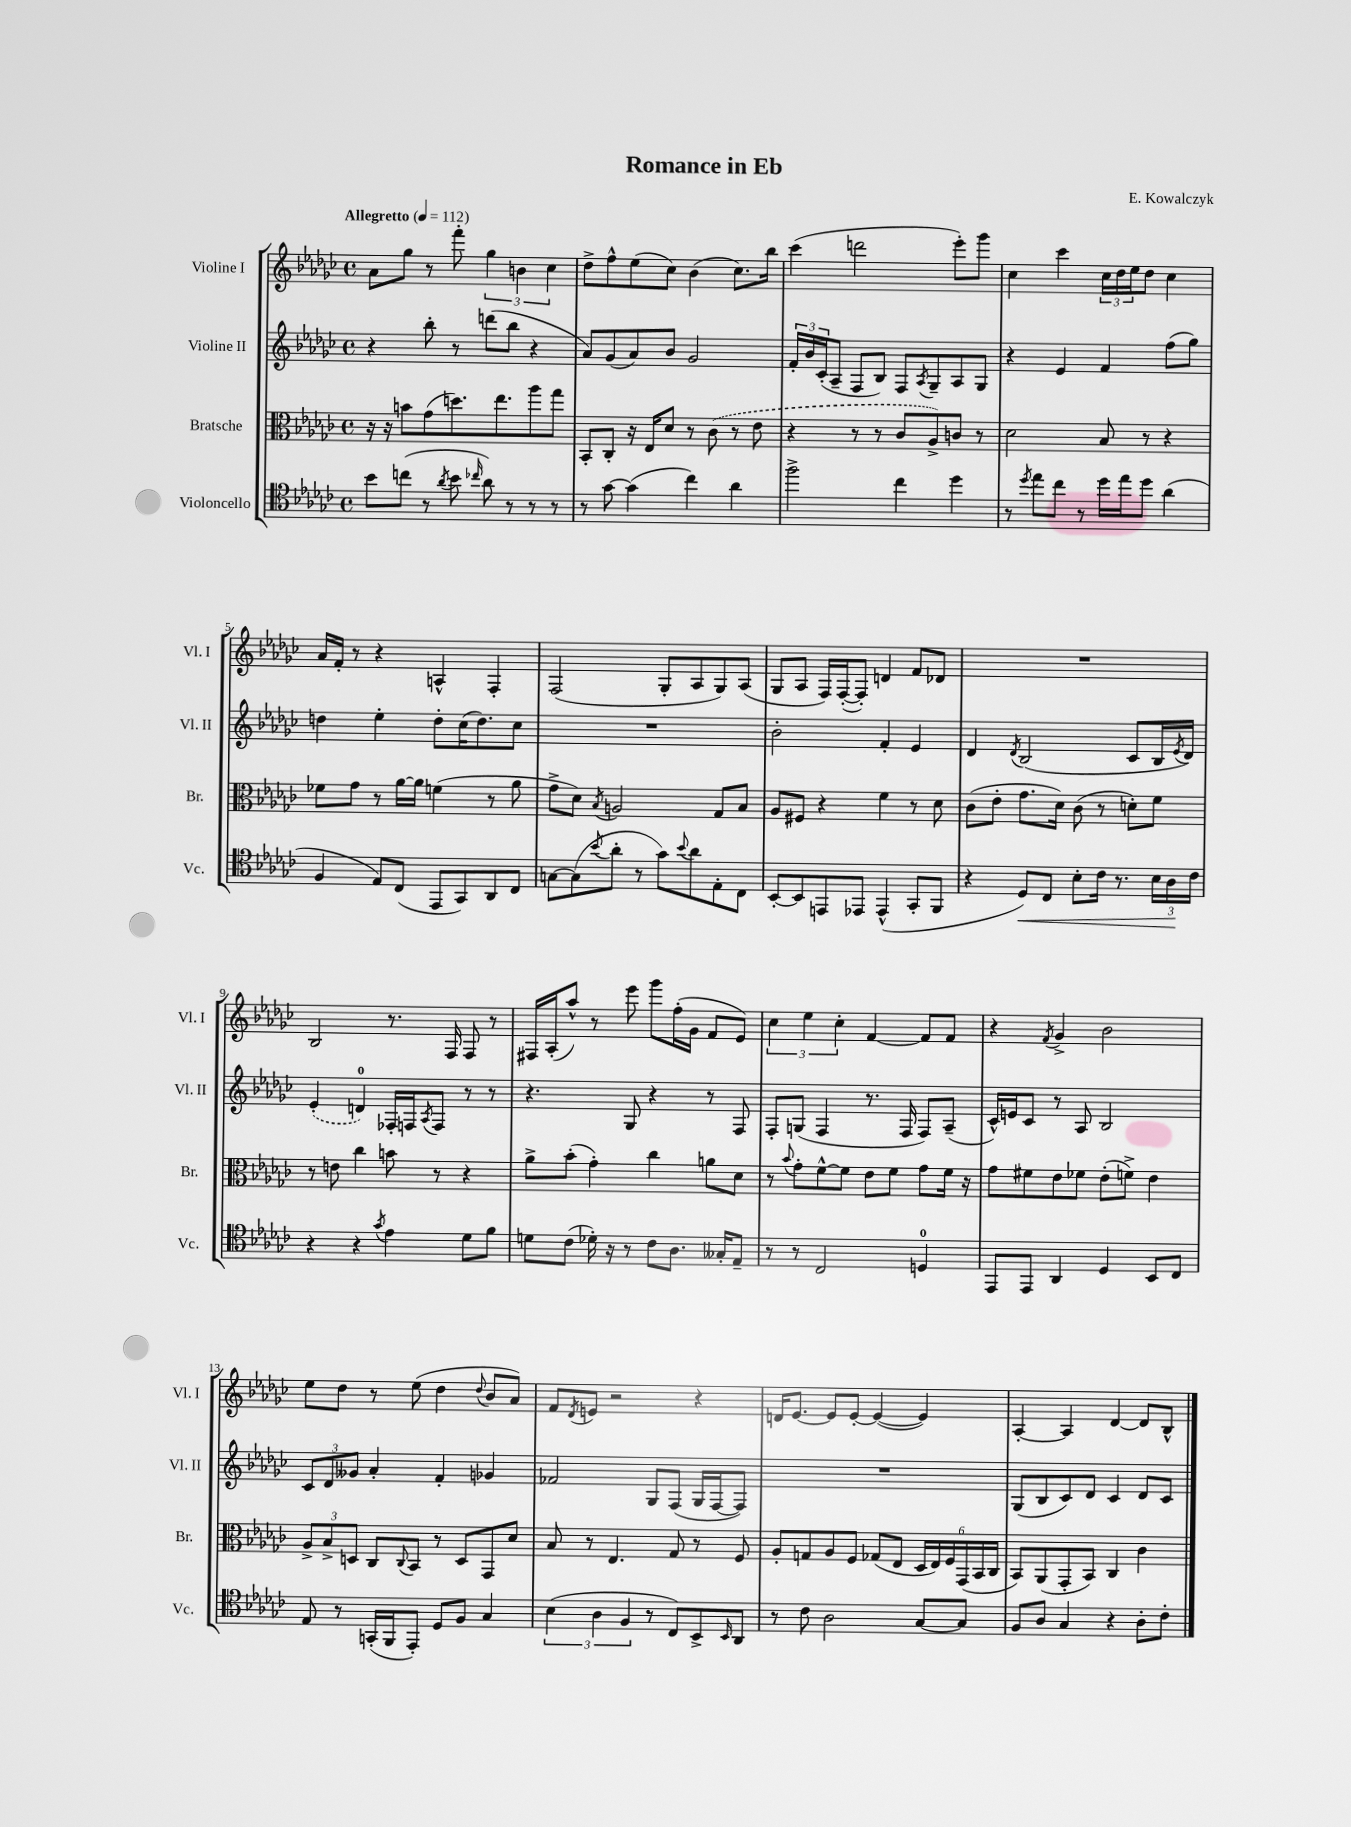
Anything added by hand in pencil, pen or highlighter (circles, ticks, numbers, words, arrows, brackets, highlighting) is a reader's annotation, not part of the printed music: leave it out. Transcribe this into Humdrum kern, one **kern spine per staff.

**kern	**dynam	**kern	**kern	**kern
*part4	*part4	*part3	*part2	*part1
*staff4	*staff4	*staff3	*staff2	*staff1
*I"Violoncello	*	*I"Bratsche	*I"Violine II	*I"Violine I
*I'Vc.	*	*I'Br.	*I'Vl. II	*I'Vl. I
*clefC4	*	*clefC3	*clefG2	*clefG2
*k[b-e-a-d-g-c-]	*	*k[b-e-a-d-g-c-]	*k[b-e-a-d-g-c-]	*k[b-e-a-d-g-c-]
*M4/4	*	*M4/4	*M4/4	*M4/4
*met(c)	*	*met(c)	*met(c)	*met(c)
*MM112	*	*MM112	*MM112	*MM112
=1	=1	=1	=1	=1
!	!	!	!	!LO:TX:a:B:t=Allegretto
8b-\L	.	16r	4r	8a-\L
.	.	16r	.	.
(8ccn\J	.	8bn\L	.	8gg-\J
8r	.	(8g-\	8bb-'\	8r
8qa-/	.	.	.	.
8b-\	.	8.ddn\)	8r	8fff'\
16qqcc-X/	.	.	.	.
8a-\)	.	.	(8dddn\L	6gg-\
.	.	8.ee-\	.	.
8r	.	.	8bb-\J	.
.	.	.	.	6bn\
8r	.	8aa-\	4r	.
.	.	.	.	6cc-\
8r	.	8gg-\J	.	.
=2	=2	=2	=2	=2
8r	.	8BB-'/L	8a-/L)	8dd-^\L
[8g-\	.	8C-'/J	(8g-/	8ff^^\
(4g-\]	.	16r	8a-/)	(8ee-\
.	.	16E-/KL	.	.
.	.	8d-/J	8b-/J	8cc-\J)
4cc-\)	.	8r	2g-/	(4b-\
.	.	(8c-\	.	.
4a-\	.	8r	.	8.cc-\L)
.	.	8e-\	.	.
.	.	.	.	16bb-\Jk
=3	=3	=3	=3	=3
2ff^\	.	4r	24f'/LL	(4ccc-\
.	.	.	24b-/	.
.	.	.	(24c-'/J	.
.	.	.	8A-~/J	.
.	.	8r	8F/L	2dddn\
.	.	8r	8B-/J)	.
4cc-\	.	8c-/L	8F/L	.
.	.	.	8qA-/	.
.	.	8A-^/)	8G-~/	.
4dd-\	.	8cn/J	8A-/	8eee-'\L)
.	.	8r	8G-/J	8ggg-\J
=4	=4	=4	=4	=4
8r	.	2d-\	4r	4cc-\
8qdd-/	.	.	.	.
8ee-\L	.	.	.	.
8cc-\J	.	.	4e-/	4ccc-\
8r	.	.	.	.
16dd-\LL	.	8B-/	4f/	24cc-\LL
.	.	.	.	24dd-\
16ee-\J	.	.	.	.
.	.	.	.	24ee-\J
8dd-\J	.	8r	.	8dd-\J
(4a-\	.	4r	(8ff\L	4cc-\
.	.	.	8gg-\J)	.
!!LO:LB:g=z
=5	=5	=5	=5	=5
4F/	.	8f-X\L	4ddn\	16a-/LL
.	.	.	.	16f'/JJ
.	.	8g-\J	.	8r
8E-/L)	.	8r	4ee-'\	4r
(8C-/J	.	[16a-\LL	.	.
.	.	16a-\JJ]	.	.
8EE-/L	.	(4fn\	8dd'\L	4An^^/
8GG-/)	.	.	(16cc-\K	.
.	.	.	8.dd\)	.
8AA-/	.	8r	.	4F'/
8C-/J	.	8a-\	8cc-\J	.
=6	=6	=6	=6	=6
[8Gn\L	.	8g-^\L	1r	(2F/
(8G\]	.	8d-\J)	.	.
8qb-/	.	8qB-/	.	.
8a-'\J	.	2An/	.	.
8r	.	.	.	.
8g-\L)	.	.	.	8G-'/L
8qqb-/	.	.	.	.
8a-\	.	.	.	8A-/
8E-'\	.	8G-/L	.	8G-/)
8C-\J	.	8B-/J	.	(8A-/J
=7	=7	=7	=7	=7
[8BB-'/L	.	8A-/L	2b-'\	8G-/L
8BB-/]	.	8F#X/J	.	8A-/J
8EEn/	.	4r	.	16F/LL)
.	.	.	.	([16F'/J
8EE-X/J	.	.	.	8F'/J])
(4EE-^^/	.	4f\	4f'/	4dn/
8GG-'/L	.	8r	4e-/	8f/L
8FF/J	.	8d-\	.	8d-X/J
=8	=8	=8	=8	=8
4r	.	(8c-\L	4d-/	1r
.	.	8e-'\J	.	.
.	.	.	8qd-/	.
!	!LO:HP:b	!	!	!
8D-/L)	<	8.g-\L	(2B-/	.
8C-/J	.	.	.	.
.	.	16d-\Jk)	.	.
8B-'\L	.	(8c-\	.	.
16c-\Jk	.	8r	.	.
8.r	.	.	.	.
.	.	8dn'\L)	8c-/L	.
24B-\LL	.	8f\J	16B-/L	.
24A-\	.	.	.	.
.	.	.	8qe-/	.
.	.	.	16d-/JJ)	.
24c-\JJ	[	.	.	.
!!LO:LB:g=z
=9	=9	=9	=9	=9
4r	.	8r	(4e-'/	2B-/
.	.	8en\	.	.
4r	.	4cc-\	4dn/)	.
8qg-/	.	.	.	.
4e-\	.	8bn\	16F-X'/LL	8.r
.	.	.	16Fn/J	.
.	.	.	8qA-/	.
.	.	8r	8F/J	.
.	.	.	.	16F/
8d-\L	.	4r	8r	8F/
8f\J	.	.	8r	8r
=10	=10	=10	=10	=10
8dn\L	.	8a-^\L	4.r	16F#X/LL
.	.	.	.	(16A-'/J
(8c-\J	.	(8b-'\J	.	8aa-^^/J)
16d-X'\)	.	4g-'\)	.	8r
16r	.	.	.	.
8r	.	.	8G-/	8eee-\
8c-\L	.	4cc-\	4r	8ggg-\L
8.A-\J	.	.	.	(16ff'\L
.	.	.	.	16g-\JJ
.	.	8an\L	8r	8f/L
16G--X'/KL	.	.	.	.
8E-~/J	.	8d-\J	8F/	8e-/J)
=11	=11	=11	=11	=11
8r	.	8r	8F'/L	6cc-\
.	.	8qqb-/	.	.
8r	.	8g-'\L	(8Gn/J	.
.	.	.	.	6ee-\
2C-/	.	[8f^^\	4F/	.
.	.	.	.	6cc-'\
.	.	8f\J]	.	.
.	.	8e-\L	8.r	[4f/
.	.	8f\J	.	.
.	.	.	16F/	.
4Dn/	.	8g-\L	8F/L)	8f/L]
.	.	16f\Jk	(8A-~/J	8f/J
.	.	16r	.	.
=12	=12	=12	=12	=12
8EE-/L	.	8g-\L	16c-^^/LL)	4r
.	.	.	16en/J	.
8EE-/J	.	8f#X\	8c-/J	.
.	.	.	.	8qf/
4AA-/	.	8e-\	8r	4g-^/
.	.	8f-X\J	8A-/	.
4D-/	.	(8e-'\L	2B-/	2b-\
.	.	8fn^\J)	.	.
8BB-/L	.	4e-\	.	.
8C-/J	.	.	.	.
!!LO:LB:g=z
=13	=13	=13	=13	=13
8E-/	.	12A-^/L	12c-/L	8ee-\L
.	.	12B-^/	12d-/	.
8r	.	.	.	8dd-\J
.	.	12Dn/J	12g--X/J	.
(16GGn'/LL	.	8C-/L	4a-'/	8r
16FF/J	.	.	.	.
.	.	8qqC-/	.	.
8EE-'/J)	.	8BB-/J	.	(8ee-\
8D-/L	.	8r	4f'/	4dd-\
8F/J	.	8D/L	.	.
.	.	.	.	8qqdd-/
4G-/	.	8GG-/	4g-X/	8b-/L
.	.	8d-/J	.	8a-/J)
=14	=14	=14	=14	=14
(6B-\	.	8B-/	2f-X/	8f/L
.	.	.	.	8qd-/
.	.	8r	.	8en/J
6A-\	.	.	.	.
.	.	4.E-/	.	2r
6F/	.	.	.	.
8r	.	.	8G-/L	.
8C-/L)	.	8G-/	(8F/J	.
8BB-^/	.	8r	16G-/LL	4r
.	.	.	[16F/J	.
16qqBB-/	.	.	.	.
8AA-/J	.	8F/	8F/J])	.
=15	=15	=15	=15	=15
8r	.	8A-'/L	1r	16dn/KL
.	.	.	.	[8.e-/J
8c-\	.	8Gn/	.	.
2A-\	.	8A-/	.	8e-/L]
.	.	8F/J	.	[8e-'/J
.	.	(8G-X/L	.	(4e-/_
.	.	8E-/J	.	.
[8G-/L	.	24D-/LL	.	4e-/])
.	.	24E-/)	.	.
.	.	24F/	.	.
8G-/J]	.	(24GG-/	.	.
.	.	24BB-/	.	.
.	.	24C-/JJ	.	.
=16	=16	=16	=16	=16
8F/L	.	8BB-/L)	(8G-/L	[4A-'/
8A-/J	.	(8AA-/	8B-/	.
4G-/	.	8GG-'/	8c-/)	4A-/]
.	.	8BB-/J)	8d-/J	.
4r	.	4C-/	4c-/	[4d-/
8A-'\L	.	4c-\	8d-/L	8d-/L]
8c-'\J	.	.	8c-/J	8B-^^/J
==	==	==	==	==
*-	*-	*-	*-	*-
